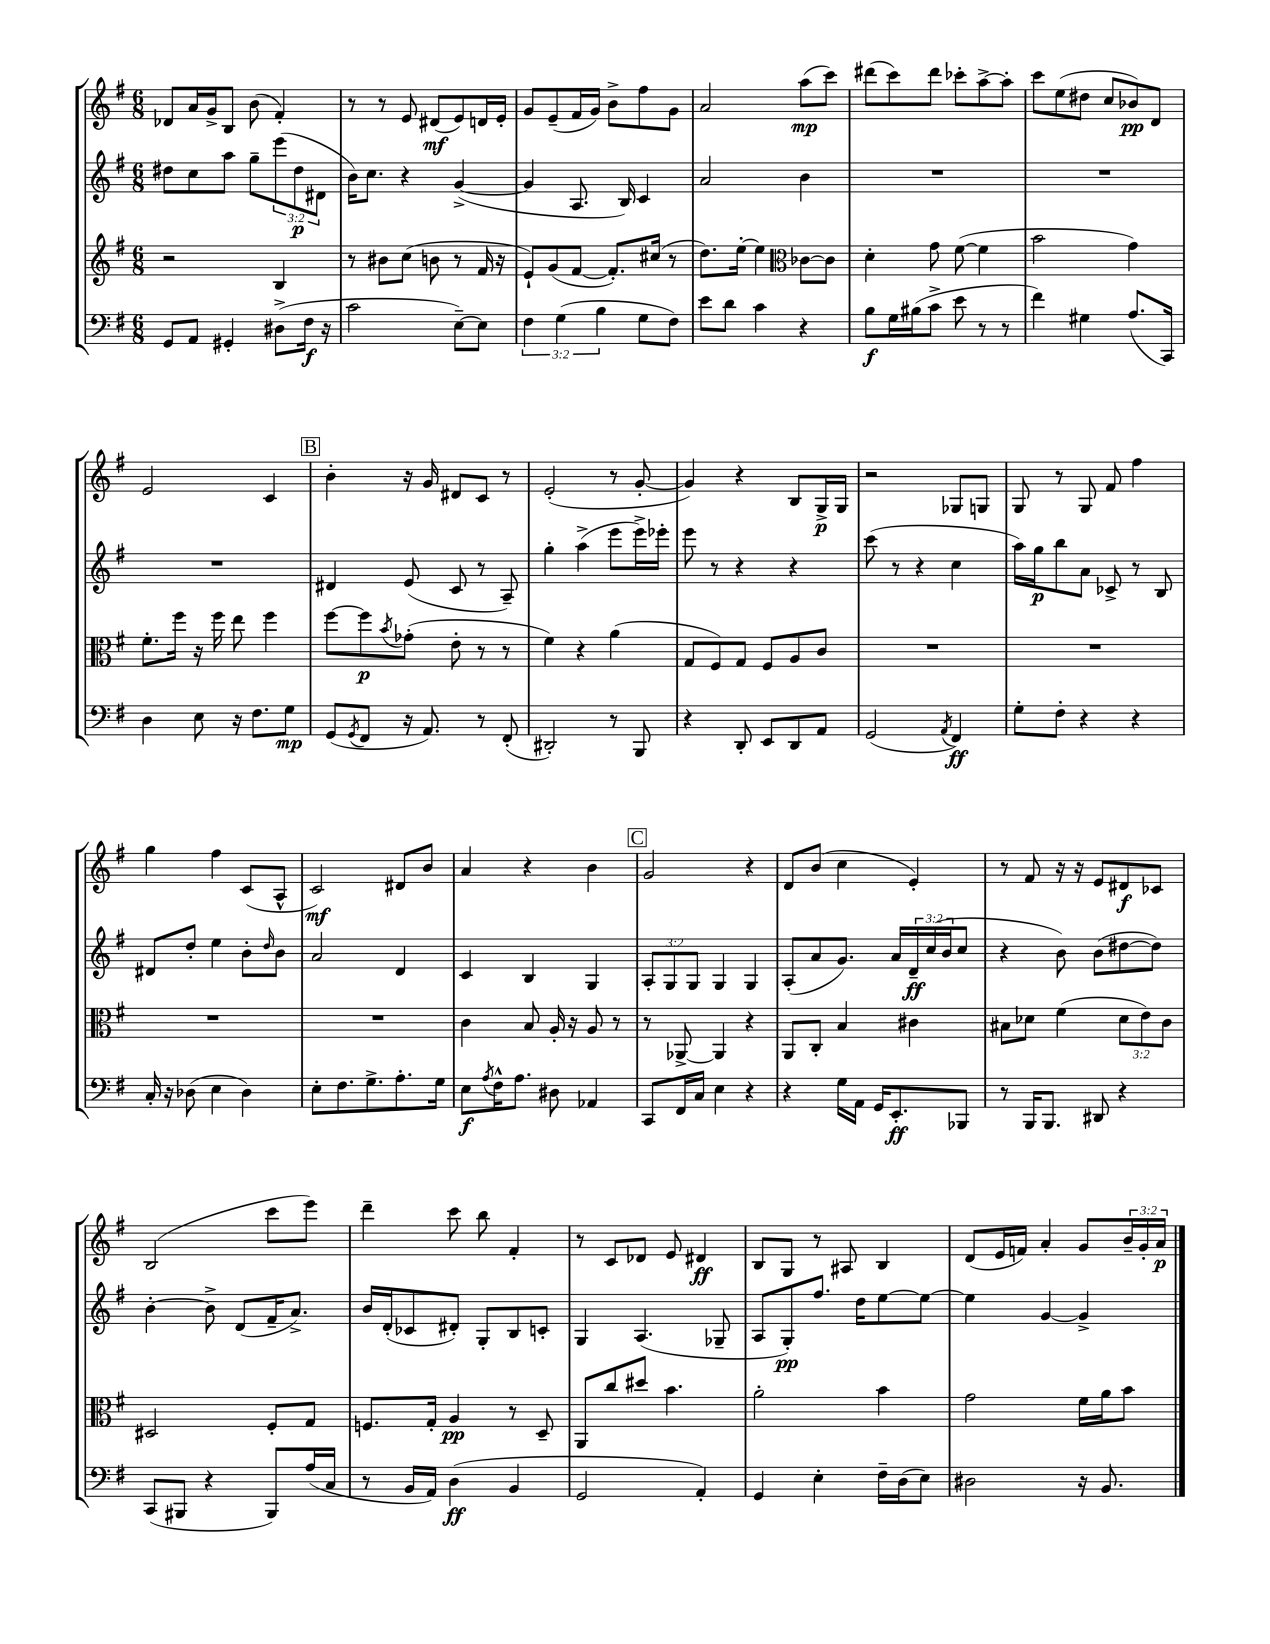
<<
\new StaffGroup <<
\new Staff = "s0" {
    \clef treble \key g \major \numericTimeSignature \time 6/8 \override Staff.TupletNumber.text = #tuplet-number::calc-fraction-text
    des'8 a'16 g'16-> b8 b'8( fis'4-.) |
    r8 r8 e'8 dis'8\mf( e'8) d'16 e'16-. |
    g'8 e'8--( fis'16 g'16) b'8-> fis''8 g'8 |
    a'2 a''8\mp( c'''8) |
    dis'''8( c'''8) dis'''8 ces'''8-. a''8~-> a''8-. |
    c'''8 e''8( dis''8 c''8 bes'8\pp) d'8 |
    e'2 c'4 |
    \mark \markup { \box "B" } b'4-. r16 g'16 dis'8 c'8 r8 |
    e'2-.( r8 g'8~-. |
    g'4) r4 b8 g16->\p g16 |
    r2 ges8 g8 |
    g8 r8 g8 fis'8 fis''4 |
    g''4 fis''4 c'8( a8-^ |
    c'2\mf) dis'8 b'8 |
    a'4 r4 b'4 |
    \mark \markup { \box "C" } g'2 r4 |
    d'8 b'8( c''4 e'4-.) |
    r8 fis'8 r16 r16 e'8 dis'8\f ces'8 |
    b2( c'''8 e'''8) |
    d'''4-- c'''8 b''8 fis'4-. |
    r8 c'8 des'8 e'8 dis'4\ff |
    b8 g8 r8 ais8 b4 |
    d'8( e'16 f'16) a'4-. g'8 \tuplet 3/2 { b'16-- g'16-. a'16\p } \bar "|." |
}
\new Staff = "s1" {
    \clef treble \key g \major \numericTimeSignature \time 6/8 \override Staff.TupletNumber.text = #tuplet-number::calc-fraction-text
    dis''8 c''8 a''8 g''8-- \tuplet 3/2 { e'''8( dis''8\p dis'8 } |
    b'16) c''8. r4 g'4~->( |
    g'4 a8. b16) c'4 |
    a'2 b'4 |
    R2. |
    R2. |
    R2. |
    \mark \markup { \box "B" } dis'4 e'8( c'8 r8 a8--) |
    g''4-. a''4->( e'''8 e'''16->) ees'''16-. |
    e'''8 r8 r4 r4 |
    c'''8( r8 r4 c''4 |
    a''16) g''16\p b''8 a'8 ces'8-> r8 b8 |
    dis'8 d''8-. e''4 b'8-. \grace { d''16 } b'8 |
    a'2 d'4 |
    c'4 b4 g4 |
    \mark \markup { \box "C" } \tuplet 3/2 { a8-. g8 g8 } g4 g4 |
    a8-.( a'8 g'8.) a'16 \tuplet 3/2 { d'16--\ff c''16( b'16 } c''8 |
    r4 b'8) b'8( dis''8~ dis''8) |
    b'4~-. b'8-> d'8( fis'16-- a'8.->) |
    b'16 d'16-.( ces'8 dis'8-.) g8-. b8 c'8-. |
    g4 a4.( ges8-- |
    a8 g8-.\pp) fis''8. d''16 e''8~ e''8~ |
    e''4 g'4~ g'4-> \bar "|." |
}
\new Staff = "s2" {
    \clef treble \key g \major \numericTimeSignature \time 6/8 \override Staff.TupletNumber.text = #tuplet-number::calc-fraction-text
    r2 b4 |
    r8 bis'8 c''8( b'8 r8 fis'16 r16 |
    e'8-!) g'8( fis'8~ fis'8.-.) cis''16( r8 |
    d''8.) e''16~-. e''4 \clef alto ces'8~ ces'8 |
    d'4-. g'8 fis'8~( fis'4 |
    b'2 g'4) |
    fis'8.-. fis''16 r16 fis''16 e''8 fis''4 |
    \mark \markup { \box "B" } fis''8~ fis''8\p \acciaccatura { b'8 } ges'8-.( e'8-. r8 r8 |
    fis'4) r4 a'4( |
    g8 fis8) g8 fis8 a8 c'8 |
    R2. |
    R2. |
    R2. |
    R2. |
    c'4 b8 a16-. r16 a8 r8 |
    \mark \markup { \box "C" } r8 aes,8~-> aes,4 r4 |
    a,8 c8-. b4 cis'4 |
    bis8 des'8 fis'4( \tuplet 3/2 { des'8 e'8) c'8 } |
    dis2 fis8-. g8 |
    f8. g16-. a4\pp r8 d8-- |
    a,8 c''8 dis''8 b'4. |
    a'2-. b'4 |
    g'2 fis'16 a'16 b'8 \bar "|." |
}
\new Staff = "s3" {
    \clef bass \key g \major \numericTimeSignature \time 6/8 \override Staff.TupletNumber.text = #tuplet-number::calc-fraction-text
    g,8 a,8 gis,4-. dis8->( fis16\f r16 |
    c'2 e8~--) e8 |
    \tuplet 3/2 { fis4 g4( b4 } g8 fis8) |
    e'8 d'8 c'4 r4 |
    b8\f g16 bis16( c'8-> e'8 r8 r8 |
    fis'4) gis4 a8.( c,16) |
    d4 e8 r16 fis8. g8\mp |
    \mark \markup { \box "B" } g,8( \acciaccatura { g,8 } fis,8 r16 a,8.) r8 fis,8-.( |
    dis,2-.) r8 b,,8 |
    r4 d,8-. e,8 d,8 a,8 |
    g,2( \acciaccatura { a,8 } fis,4\ff) |
    g8-. fis8-. r4 r4 |
    c16-. r16 des8( e4 des4) |
    e8-. fis8. g8.-> a8.-. g16 |
    e8\f \acciaccatura { a8 } fis16-^ a8. dis8 aes,4 |
    \mark \markup { \box "C" } c,8 fis,16 c16 e4 r4 |
    r4 g16 a,16 g,16 e,8.-.\ff bes,,8 |
    r8 b,,16 b,,8. dis,8 r4 |
    c,8( bis,,8 r4 bis,,8) a16( c16 |
    r8 b,16 a,16) d4\ff( b,4 |
    g,2 a,4-.) |
    g,4 e4-. fis16-- d16( e8) |
    dis2 r16 b,8. \bar "|." |
}
>>
>>
\layout { \context { \Score \remove "Bar_number_engraver" } }
